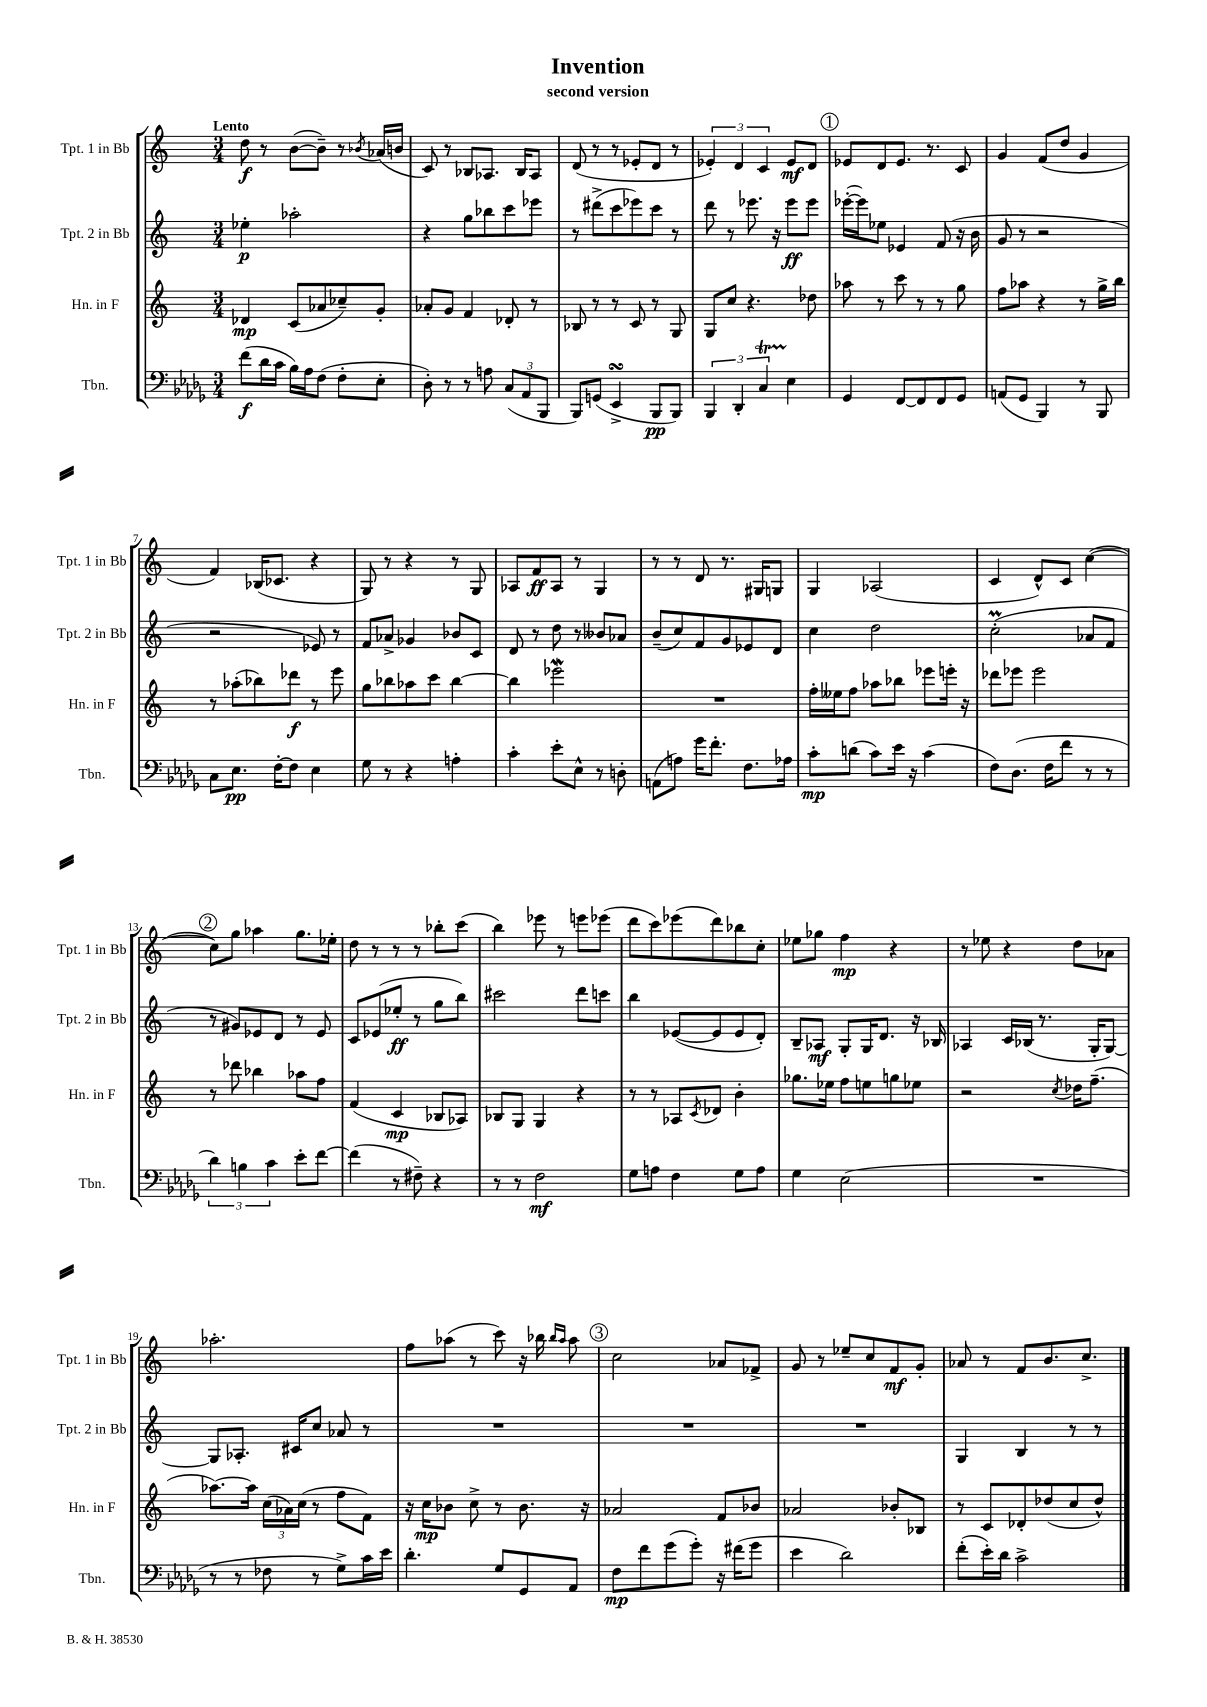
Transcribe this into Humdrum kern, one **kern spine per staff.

**kern	**dynam	**kern	**dynam	**kern	**dynam	**kern	**dynam
*part4	*part4	*part3	*part3	*part2	*part2	*part1	*part1
*staff4	*staff4	*staff3	*staff3	*staff2	*staff2	*staff1	*staff1
*I"Tbn.	*	*I"Hn. in F	*	*I"Tpt. 2 in Bb	*	*I"Tpt. 1 in Bb	*
*I'Tbn.	*	*I'Hn. in F	*	*I'Tpt. 2 in Bb	*	*I'Tpt. 1 in Bb	*
*clefF4	*	*clefG2	*	*clefG2	*	*clefG2	*
*k[b-e-a-d-g-]	*	*k[]	*	*k[]	*	*k[]	*
*M3/4	*	*M3/4	*	*M3/4	*	*M3/4	*
=1	=1	=1	=1	=1	=1	=1	=1
!	!	!	!	!	!	!LO:TX:a:B:t=Lento	!
(8f\L	f	4d-X/	mp	4ee-X'\	p	8dd\	f
16d-\L	.	.	.	.	.	8r	.
16c\JJ	.	.	.	.	.	.	.
16B-\LL)	.	(8c/L	.	2aa-X'\	.	([8b\L	.
16A-\J	.	.	.	.	.	.	.
(8F\J	.	8a-X/	.	.	.	8b~\J])	.
8F'\L	.	8cc-X~/)	.	.	.	8r	.
.	.	.	.	.	.	8qb-X/	.
8E-'\J	.	8g'/J	.	.	.	(16a-X/LL	.
.	.	.	.	.	.	16bn/JJ	.
=2	=2	=2	=2	=2	=2	=2	=2
8D-'\)	.	8a-X'/L	.	4r	.	8c/)	.
8r	.	8g/J	.	.	.	8r	.
8r	.	4f/	.	8gg\L	.	8B-X/L	.
8An\	.	.	.	8bb-X\	.	8.A-X/J	.
(12C/L	.	8d-X'/	.	8ccc\	.	.	.
.	.	.	.	.	.	16B-/KL	.
12AA-/	.	.	.	.	.	.	.
.	.	8r	.	8eee-X\J	.	8A-/J	.
12BBB-/J	.	.	.	.	.	.	.
=3	=3	=3	=3	=3	=3	=3	=3
8BBB-/L)	.	8B-X/	.	8r	.	(8d/	.
(8GGn/J	.	8r	.	(8ddd#X^\L	.	8r	.
4EE-sSSS^/	.	8r	.	8ccc\	.	8r	.
.	.	8c/	.	8eee-X\)	.	8e-X'/L	.
8BBB-/L	pp	8r	.	8ccc\J	.	8d/J	.
8BBB-/J)	.	8G/	.	8r	.	8r	.
=4	=4	=4	=4	=4	=4	=4	=4
6BBB-/	.	8G/L	.	8ddd\	.	6e-X'/)	.
.	.	8cc/J	.	8r	.	.	.
6DD-'/	.	.	.	.	.	6d/	.
.	.	4.r	.	8.eee-X\	.	.	.
6Ct/	.	.	.	.	.	6c/	.
.	.	.	.	16r	.	.	.
4E-\	.	.	.	8eee-\L	ff	8e-/L	mf
.	.	8dd-X\	.	8eee-\J	.	8d/J	.
!!LO:REH:place=s1:t=1
=5	=5	=5	=5	=5	=5	=5	=5
4GG-/	.	8aa-X\	.	([16eee-X'\LL	.	8e-X/L	.
.	.	.	.	16eee-\J])	.	.	.
.	.	8r	.	8ee-X\J	.	8d/	.
[8FF/L	.	8ccc\	.	4e-X/	.	8.e-/J	.
8FF/]	.	8r	.	.	.	.	.
.	.	.	.	.	.	8.r	.
8FF/	.	8r	.	(8f/	.	.	.
8GG-/J	.	8gg\	.	16r	.	8c/	.
.	.	.	.	16b\	.	.	.
=6	=6	=6	=6	=6	=6	=6	=6
(8AAn/L	.	8ff\L	.	8g/	.	4g/	.
8GG-/J	.	8aa-X\J	.	8r	.	.	.
4BBB-/)	.	4r	.	2r	.	(8f/L	.
.	.	.	.	.	.	8dd/J	.
8r	.	8r	.	.	.	4g/	.
8BBB-/	.	16gg^\LL	.	.	.	.	.
.	.	16bb\JJ	.	.	.	.	.
!!LO:LB:g=z
=7	=7	=7	=7	=7	=7	=7	=7
8C\L	.	8r	.	2r	.	4f/)	.
8.E-\J	pp	(8aa-X'\L	.	.	.	.	.
.	.	8bb-X\)	.	.	.	(16B-X/KL	.
[16F'\KL	.	.	.	.	.	8.c-X/J	.
8F\J]	.	8ddd-X\J	f	.	.	.	.
4E-\	.	8r	.	8e-X/)	.	4r	.
.	.	8eee\	.	8r	.	.	.
=8	=8	=8	=8	=8	=8	=8	=8
8G-\	.	8gg\L	.	8f/L	.	8G/)	.
8r	.	8bb-X\	.	8a-X^/J	.	8r	.
4r	.	8aa-X\	.	4g-X/	.	4r	.
.	.	8ccc\J	.	.	.	.	.
4An'\	.	[4bb-\	.	8b-X/L	.	8r	.
.	.	.	.	8c/J	.	8G/	.
=9	=9	=9	=9	=9	=9	=9	=9
4c'\	.	4bb-\]	.	8d/	.	8A-X/L	.
.	.	.	.	8r	.	8f/	ff
8e-'\L	.	2eee-Xw\	.	8dd\	.	8A-/J	.
8E-^^\J	.	.	.	8r	.	8r	.
8r	.	.	.	8b--X/L	.	4G/	.
8Dn'\	.	.	.	8a-X/J	.	.	.
=10	=10	=10	=10	=10	=10	=10	=10
(8AAn\L	.	2.r	.	(8b~/L	.	8r	.
8An\J)	.	.	.	8cc/)	.	8r	.
16g-\KL	.	.	.	8f/	.	8d/	.
8.f'\J	.	.	.	.	.	.	.
.	.	.	.	8g/	.	8.r	.
8.F\L	.	.	.	8e-X/	.	.	.
.	.	.	.	.	.	16G#X/KL	.
.	.	.	.	8d/J	.	8Gn/J	.
16A-X\Jk	.	.	.	.	.	.	.
=11	=11	=11	=11	=11	=11	=11	=11
8c'\L	mp	16ff'\LL	.	4cc\	.	4G/	.
.	.	16ee--X\J	.	.	.	.	.
(8dn\J	.	8ff\J	.	.	.	.	.
8c\L)	.	8aa-X\L	.	2dd\	.	(2A-X/	.
16e-\Jk	.	8bb-X\J	.	.	.	.	.
16r	.	.	.	.	.	.	.
(4c\	.	8eee-X\L	.	.	.	.	.
.	.	16eeen'\Jk	.	.	.	.	.
.	.	16r	.	.	.	.	.
=12	=12	=12	=12	=12	=12	=12	=12
8F\L)	.	8ddd-X\L	.	(2ccM'\	.	4c/	.
(8.D-\J	.	8eee-X\J	.	.	.	.	.
.	.	2eee-\	.	.	.	8d^^/L)	.
16F\KL	.	.	.	.	.	.	.
8f\J	.	.	.	.	.	8c/J	.
8r	.	.	.	8a-X/L	.	([4cc\	.
8r	.	.	.	8f/J	.	.	.
!!LO:LB:g=z
!!LO:REH:place=s1:t=2
=13	=13	=13	=13	=13	=13	=13	=13
6d-\)	.	8r	.	8r	.	8cc\L])	.
.	.	8ddd-X\	.	8g#X/L)	.	8gg\J	.
6Bn\	.	.	.	.	.	.	.
.	.	4bb-X\	.	8e-X/	.	4aa-X\	.
6c\	.	.	.	.	.	.	.
.	.	.	.	8d/J	.	.	.
8e-'\L	.	8aa-X\L	.	8r	.	8.gg\L	.
[8f\J	.	8ff\J	.	8e-/	.	.	.
.	.	.	.	.	.	16ee-X'\Jk	.
=14	=14	=14	=14	=14	=14	=14	=14
(4f\]	.	(4f/	.	8c/L	.	8dd\	.
.	.	.	.	(8e-X/	.	8r	.
8r	.	4c/	mp	8ee-X'/J	ff	8r	.
8F#X~\)	.	.	.	8r	.	8r	.
4r	.	8B-X/L	.	8gg\L	.	8bb-X'\L	.
.	.	8A-X/J)	.	8bb\J)	.	(8ccc\J	.
=15	=15	=15	=15	=15	=15	=15	=15
8r	.	8B-X/L	.	2ccc#X\	.	4bb\)	.
8r	.	8G/J	.	.	.	.	.
2F\	mf	4G/	.	.	.	8eee-X\	.
.	.	.	.	.	.	8r	.
.	.	4r	.	8ddd\L	.	8eeen\L	.
.	.	.	.	8cccn\J	.	(8eee-X\J	.
=16	=16	=16	=16	=16	=16	=16	=16
8G-\L	.	8r	.	4bb\	.	8ddd\L	.
8An\J	.	8r	.	.	.	8ccc\)	.
4F\	.	8A-X/L	.	([8e-X/L	.	(8eee-X\	.
.	.	8qc/	.	.	.	.	.
.	.	8d-X/J	.	8e-/]	.	8ddd\)	.
8G-\L	.	4b'\	.	8e-/	.	8bb-X\	.
8A\J	.	.	.	8d'/J)	.	8cc'\J	.
=17	=17	=17	=17	=17	=17	=17	=17
4G-\	.	8.gg-X\L	.	8B~/L	.	8ee-X\L	.
.	.	.	.	8A-X/J	mf	8gg-X\J	.
.	.	16ee-X\Jk	.	.	.	.	.
(2E-\	.	8ff\L	.	8G'/L	.	4ff\	mp
.	.	8een\	.	16G/K	.	.	.
.	.	.	.	8.d/J	.	.	.
.	.	8ggn\	.	.	.	4r	.
.	.	8ee-X\J	.	16r	.	.	.
.	.	.	.	16B-X/	.	.	.
=18	=18	=18	=18	=18	=18	=18	=18
2.r	.	2r	.	4A-X/	.	8r	.
.	.	.	.	.	.	8ee-X\	.
.	.	.	.	16c/LL	.	4r	.
.	.	.	.	(16B-X/JJ	.	.	.
.	.	.	.	8.r	.	.	.
.	.	8qcc/	.	.	.	.	.
.	.	16dd-X\KL	.	.	.	8dd\L	.
.	.	(8.ff~\J	.	16G'/KL	.	.	.
.	.	.	.	[8G/J)	.	8a-X\J	.
!!LO:LB:g=z
=19	=19	=19	=19	=19	=19	=19	=19
8r	.	[8.aa-X\L)	.	8G/L]	.	2.aa-X'\	.
8r	.	.	.	8.A-X'/J	.	.	.
.	.	16aa-\Jk]	.	.	.	.	.
8F-X\	.	(24cc\LL	.	.	.	.	.
.	.	24a-X\)	.	.	.	.	.
.	.	.	.	16c#X/KL	.	.	.
.	.	(24cc\JJ	.	.	.	.	.
8r	.	8r	.	8cc/J	.	.	.
8G-^\L)	.	8ff\L	.	8a-X/	.	.	.
16c\L	.	8f\J)	.	8r	.	.	.
16e-\JJ	.	.	.	.	.	.	.
=20	=20	=20	=20	=20	=20	=20	=20
4.d-'\	.	16r	.	2.r	.	8ff\L	.
.	.	16cc\KL	mp	.	.	.	.
.	.	8b-X\J	.	.	.	(8aa-X\J	.
.	.	8cc^\	.	.	.	8r	.
8G-/L	.	8r	.	.	.	8ccc\)	.
8GG-/	.	8.b-\	.	.	.	16r	.
.	.	.	.	.	.	16bb-X\	.
.	.	.	.	.	.	16qqbb-/LL	.
.	.	.	.	.	.	16qqaa-/JJ	.
8AA-/J	.	.	.	.	.	8aa-\	.
.	.	16r	.	.	.	.	.
!!LO:REH:place=s1:t=3
=21	=21	=21	=21	=21	=21	=21	=21
8F\L	mp	2a-X/	.	2.r	.	2cc\	.
8f\	.	.	.	.	.	.	.
(8g-\	.	.	.	.	.	.	.
8g-'\J)	.	.	.	.	.	.	.
16r	.	8f/L	.	.	.	8a-X/L	.
(16f#X\KL	.	.	.	.	.	.	.
8g-\J	.	8b-X/J	.	.	.	8f-X^/J	.
=22	=22	=22	=22	=22	=22	=22	=22
4e-\	.	2a-X/	.	2.r	.	8g/	.
.	.	.	.	.	.	8r	.
2d-\)	.	.	.	.	.	8ee-X~/L	.
.	.	.	.	.	.	8cc/	.
.	.	8b-X'/L	.	.	.	8f/	mf
.	.	8B-X/J	.	.	.	8g'/J	.
=23	=23	=23	=23	=23	=23	=23	=23
(8f'\L	.	8r	.	4G/	.	8a-X/	.
16e-'\L)	.	8c/L	.	.	.	8r	.
16d-\JJ	.	.	.	.	.	.	.
2c^\	.	8d-X'/	.	4B/	.	8f/L	.
.	.	(8dd-X/	.	.	.	8.b/	.
.	.	8cc/	.	8r	.	.	.
.	.	.	.	.	.	8.cc^/J	.
.	.	8dd-^^/J)	.	8r	.	.	.
==	==	==	==	==	==	==	==
*-	*-	*-	*-	*-	*-	*-	*-
